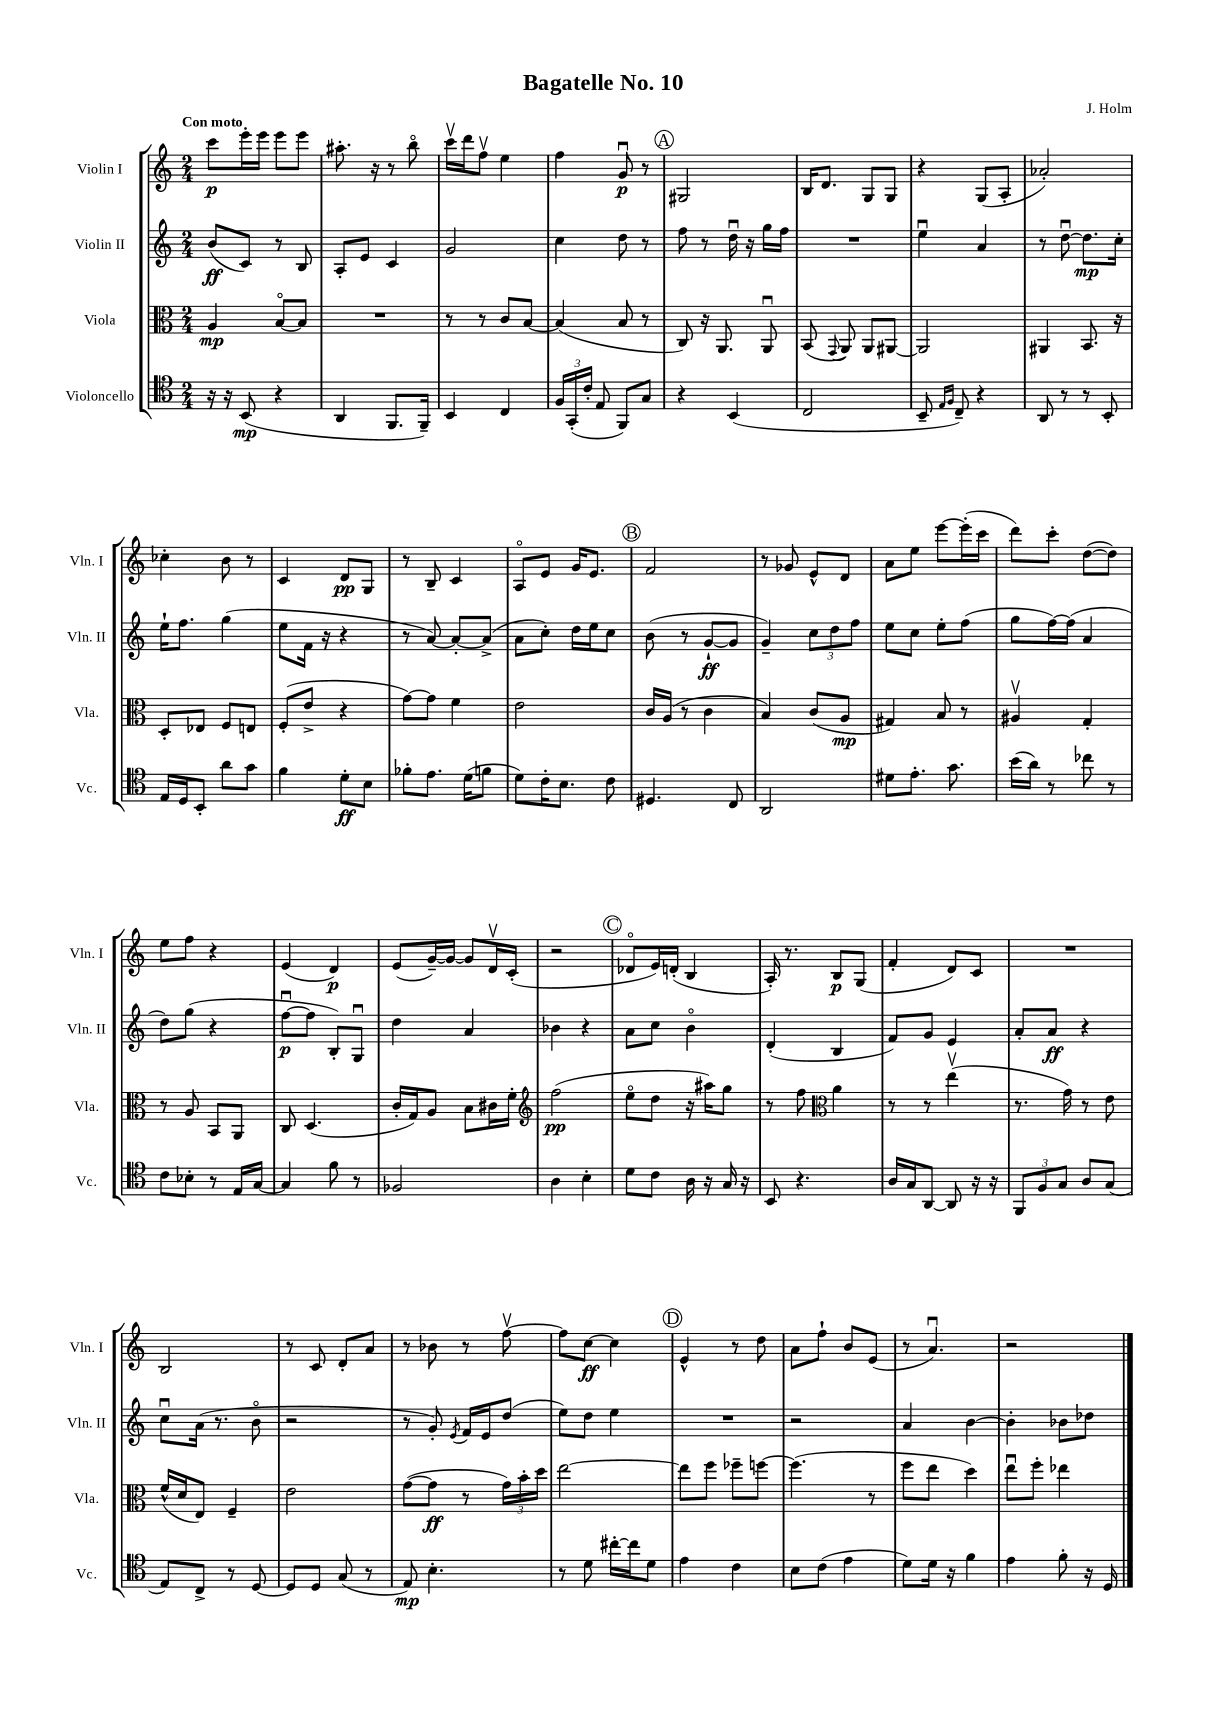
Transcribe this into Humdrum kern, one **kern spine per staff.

**kern	**kern	**kern	**kern
*staff4	*staff3	*staff2	*staff1
*clefC4	*clefC3	*clefG2	*clefG2
*k[]	*k[]	*k[]	*k[]
*M2/4	*M2/4	*M2/4	*M2/4
16r	4A	(8b	8ccc
16r	.	.	.
(8BB	.	8c)	16eee'
.	.	.	16eee
4r	[8Bo	8r	8eee
.	8B]	8B	8eee
=	=	=	=
4AA	2r	8A'	8.aa#'
.	.	8e	.
.	.	.	16r
8.FF	.	4c	8r
.	.	.	8bbo
16FF~)	.	.	.
=	=	=	=
4BB	8r	2g	16cccv
.	.	.	16ddd
.	8r	.	8ffv
4C	8c	.	4ee
.	[8B	.	.
=	=	=	=
24F	(4B]	4cc	4ff
(24GG'	.	.	.
24c'	.	.	.
8E	.	.	.
8FF)	8B	8dd	8gu
8G	8r	8r	8r
=	=	=	=
4r	8C)	8ff	2G#
.	16r	8r	.
.	8.AA	.	.
(4BB	.	16ddu	.
.	.	16r	.
.	8AAu	16gg	.
.	.	16ff	.
=	=	=	=
2C	(8BB	2r	16B
.	.	.	8.d
.	8qqGG	.	.
.	8AA)	.	.
.	8AA	.	8G
.	[8AA#	.	8G
=	=	=	=
8BB~	2AA#]	4eeu	4r
16qqE	.	.	.
16qqF	.	.	.
8C~)	.	.	.
4r	.	4a	(8G
.	.	.	8A'
=	=	=	=
8AA	4AA#	8r	2a-')
8r	.	[8ddu	.
8r	8.BB	8.dd]	.
8BB'	.	.	.
.	16r	16cc'	.
=	=	=	=
16E	8D'	16ee`	4cc-'
16D	.	8.ff	.
8BB'	8E-	.	.
8a	8F	(4gg	8b
8g	8E	.	8r
=	=	=	=
4f	(8F'	8ee	4c
.	8e^	16f	.
.	.	16r	.
8d'	4r	4r	8d
8B	.	.	8G
=	=	=	=
8f-'	[8g)	8r	8r
8.e	8g]	[8a)	8B~
.	4f	8a'_	4c
(16d	.	.	.
8f	.	(8a^]	.
=	=	=	=
8d)	2e	8a	8Ao
16c'	.	8cc')	8e
8.B	.	.	.
.	.	16dd	16g
.	.	16ee	8.e
8c	.	8cc	.
=	=	=	=
4.D#	16c	(8b	2f
.	(16A	.	.
.	8r	8r	.
.	4c	[8g`	.
8C	.	8g]	.
=	=	=	=
2AA	4B)	4g~)	8r
.	.	.	8g-
.	(8c	12cc	8e^^
.	.	12dd	.
.	8A	.	8d
.	.	12ff	.
=	=	=	=
8d#	4G#)	8ee	8a
8.e'	.	8cc	8ee
.	8B	8ee'	[8eee
8.g	.	.	.
.	8r	(8ff	(16eee']
.	.	.	16ccc
=	=	=	=
(16b	4A#v	8gg	8ddd)
16a)	.	.	.
8r	.	[16ff)	8ccc'
.	.	(16ff]	.
8cc-	4G'	4a	([8dd
8r	.	.	8dd])
=	=	=	=
8c	8r	8dd)	8ee
8B-'	8A	(8gg	8ff
8r	8BB	4r	4r
16E	8AA	.	.
[16G	.	.	.
=	=	=	=
4G]	8C	[8ffu	(4e
.	(4.D	8ff]	.
8f	.	8B')	4d)
8r	.	8Gu	.
=	=	=	=
2F-	16c'	4dd	(8e
.	16G)	.	.
.	8A	.	[16g~)
.	.	.	16g_
.	8B	4a	8g]
.	16c#	.	16dv
.	16f'	.	(16c'
=	=	=	=
*	*clefG2	*	*
4A	(2ff	4b-	2r
4B'	.	4r	.
=	=	=	=
8d	8eeo	8a	8d-o
8c	8dd	8cc	16e)
.	.	.	(16d'
16A	16r	4bo	4B
16r	16aa#)	.	.
16G	8gg	.	.
16r	.	.	.
=	=	=	=
8BB	8r	(4d'	16A')
.	.	.	8.r
4.r	8ff	.	.
*	*clefC3	*	*
.	4a	4B	8B
.	.	.	(8G
=	=	=	=
16A	8r	8f)	4f'
16G	.	.	.
[8AA	8r	8g	.
8AA]	(4eev	4e	8d)
16r	.	.	8c
16r	.	.	.
=	=	=	=
12FF	8.r	8a'	2r
12F	.	.	.
.	.	8a	.
12G	.	.	.
.	16g)	.	.
8A	8r	4r	.
(8G	8e	.	.
=	=	=	=
8E)	(16f^^	8ccu	2B
.	16d	.	.
8C^	8E)	(16a	.
.	.	8.r	.
8r	4F~	.	.
[8D	.	8bo	.
=	=	=	=
8D]	2e	2r	8r
8D	.	.	8c
(8G	.	.	8d'
8r	.	.	8a
=	=	=	=
8E)	([8g	8r	8r
4.B'	8g]	8g')	8b-
.	.	8qe	.
.	8r	16f	8r
.	.	16e	.
.	24g)	(8dd	[8ffv
.	24b'	.	.
.	24dd	.	.
=	=	=	=
8r	[2ee	8ee)	8ff]
8d	.	8dd	[8cc
[16cc#'	.	4ee	4cc]
16cc#]	.	.	.
8d	.	.	.
=	=	=	=
4e	8ee]	2r	4e^^
.	8ff	.	.
4c	8ff-~	.	8r
.	[8ff	.	8dd
=	=	=	=
8B	(4.ff]	2r	8a
(8c	.	.	8ff`
4e	.	.	8b
.	8r	.	(8e
=	=	=	=
8d)	8ff	4a	8r
16d	8ee	.	4.au)
16r	.	.	.
4f	4dd)	[4b	.
=	=	=	=
4e	8eeu	4b']	2r
.	8ff'	.	.
8f'	4ee-	8b-	.
16r	.	8dd-	.
16D	.	.	.
==	==	==	==
*-	*-	*-	*-
